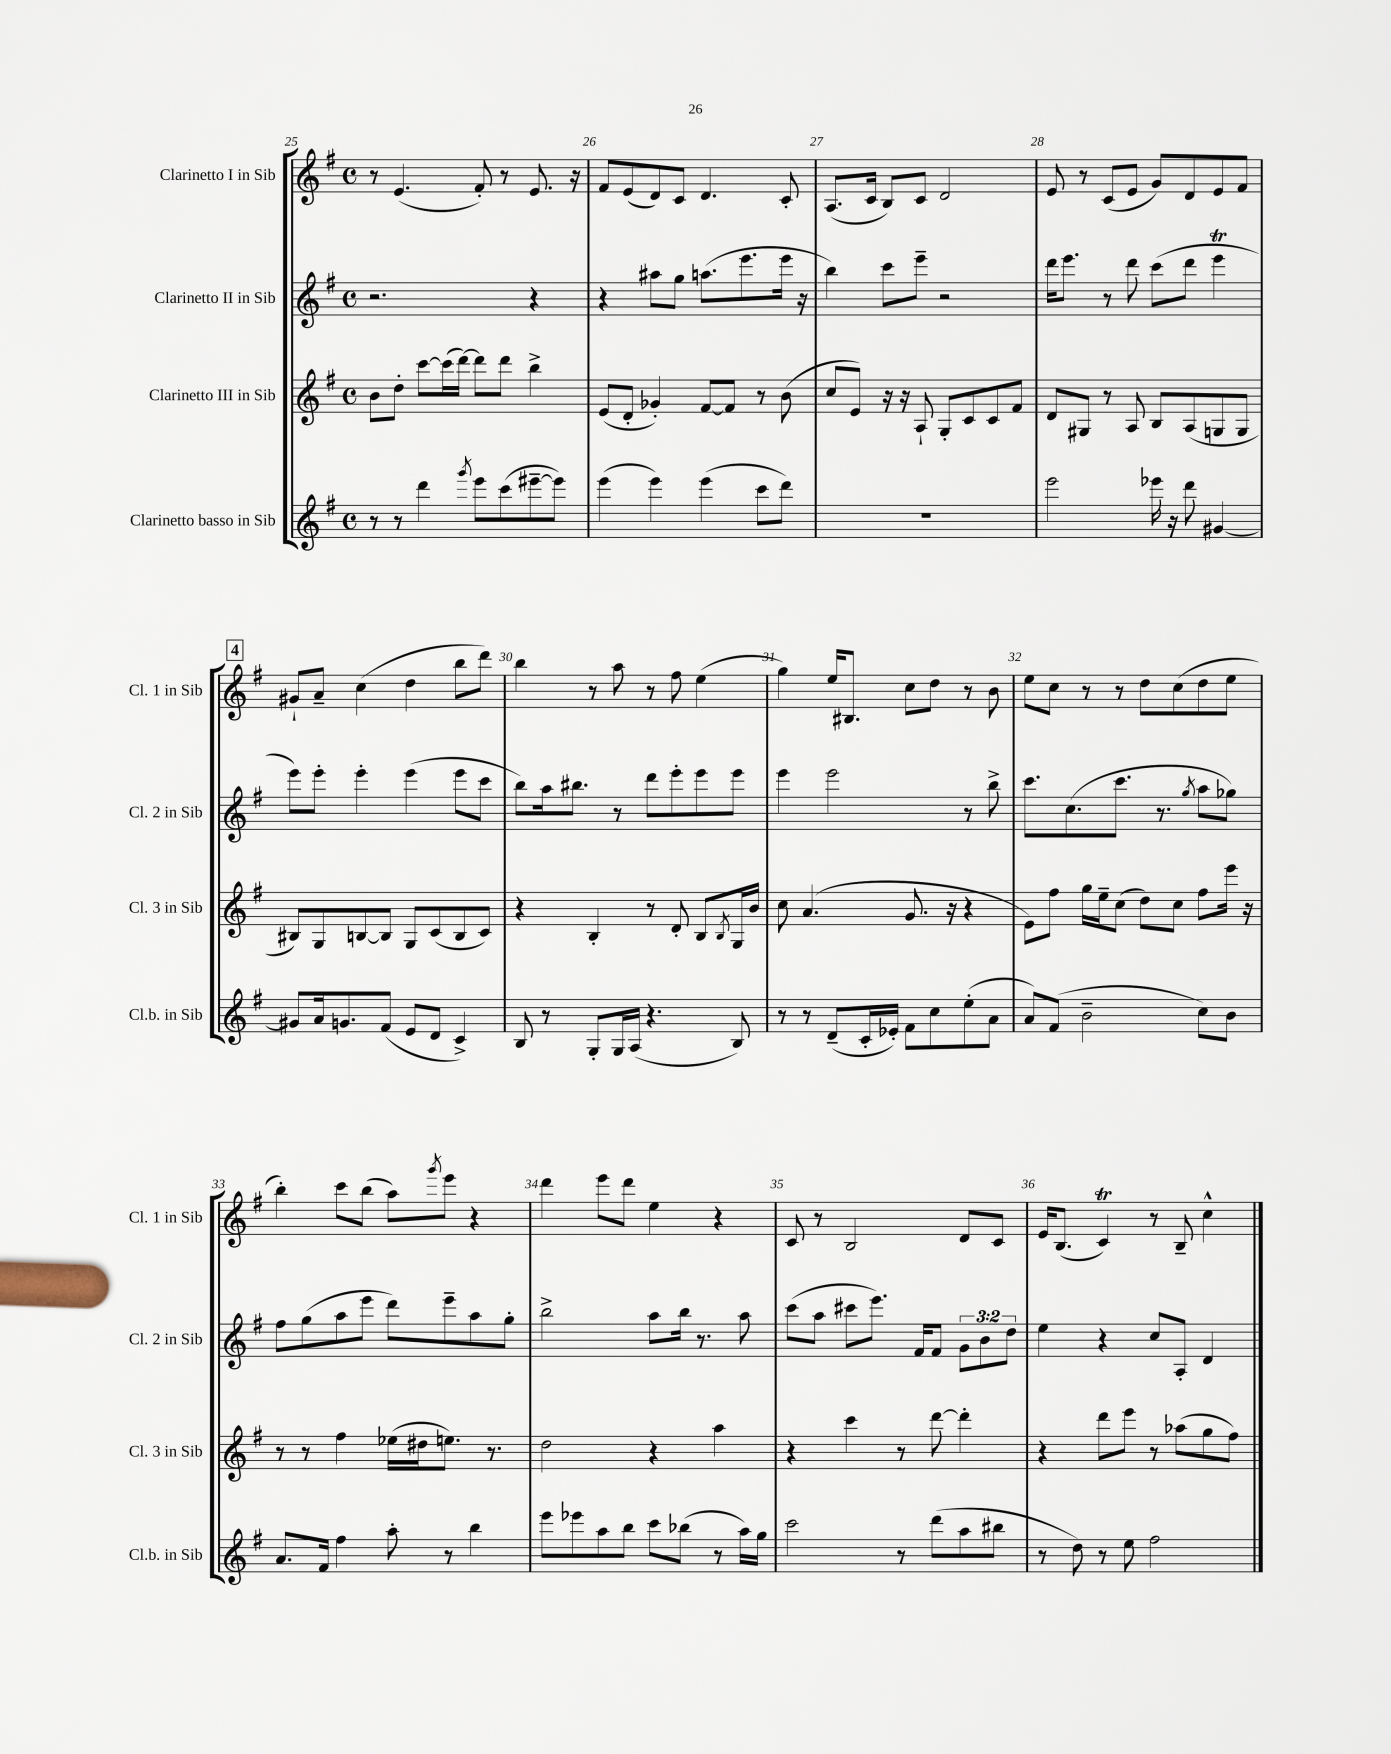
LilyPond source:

<<
\new StaffGroup <<
\new Staff = "s0" \with { instrumentName = "Clarinetto I in Sib" shortInstrumentName = "Cl. 1 in Sib" } {
    \clef treble \key g \major \defaultTimeSignature \time 4/4
    r8 e'4.( fis'8-.) r8 e'8. r16 |
    fis'8 e'8( d'8) c'8 d'4. c'8-. |
    a8.( c'16 b8) c'8 d'2 |
    e'8 r8 c'8( e'8 g'8) d'8 e'8 fis'8 |
    \mark \markup { \box "4" } gis'8-! a'8-- c''4( d''4 b''8 d'''8) |
    b''4 r8 a''8 r8 fis''8 e''4( |
    g''4) e''16 bis8. c''8 d''8 r8 b'8 |
    e''8 c''8 r8 r8 d''8 c''8( d''8 e''8 |
    b''4-.) c'''8 b''8( a''8) \acciaccatura { g'''8 } e'''8 r4 |
    d'''4 e'''8 d'''8 e''4 r4 |
    c'8 r8 b2 d'8 c'8 |
    e'16 b8.( c'4\trill) r8 b8-- c''4-^ \bar "|." |
}
\new Staff = "s1" \with { instrumentName = "Clarinetto II in Sib" shortInstrumentName = "Cl. 2 in Sib" } {
    \clef treble \key g \major \defaultTimeSignature \time 4/4 \override Staff.TupletNumber.text = #tuplet-number::calc-fraction-text
    r2. r4 |
    r4 ais''8 g''8 a''8.( e'''8. e'''16 r16 |
    b''4) c'''8 e'''8-- r2 |
    d'''16 e'''8. r8 d'''8 c'''8( d'''8 e'''4\trill |
    \mark \markup { \box "4" } e'''8) e'''8-. e'''4-. e'''4( e'''8 c'''8 |
    b''8) a''16 bis''8. r8 d'''8 e'''8-. e'''8 e'''8 |
    e'''4 e'''2 r8 b''8-> |
    c'''8. c''8.( c'''8. r8. \acciaccatura { g''8 } a''8 ges''8) |
    fis''8 g''8( a''8 e'''8 d'''8) e'''8-- a''8 g''8-. |
    b''2-> a''8 b''16 r8. a''8 |
    c'''8( a''8 cis'''8 e'''8.) fis'16 fis'8 \tuplet 3/2 { g'8 b'8 d''8 } |
    e''4 r4 c''8 a8-. d'4 \bar "|." |
}
\new Staff = "s2" \with { instrumentName = "Clarinetto III in Sib" shortInstrumentName = "Cl. 3 in Sib" } {
    \clef treble \key g \major \defaultTimeSignature \time 4/4
    b'8 d''8-. c'''8~ c'''16( d'''16~) d'''8 d'''8 b''4-> |
    e'8( d'8-. ges'4-.) fis'8~ fis'8 r8 b'8( |
    c''8 e'8) r16 r16 a8-! g8-. c'8 c'8 fis'8 |
    d'8 gis8 r8 a8 b8 a8( g8 g8 |
    \mark \markup { \box "4" } bis8) g8 b8~ b8 g8 c'8( b8 c'8) |
    r4 b4-. r8 d'8-. b8 \acciaccatura { b8 } g16 b'16 |
    c''8 a'4.( g'8. r16 r4 |
    e'8) fis''8 g''16 e''16-- c''8( d''8) c''8 fis''8 e'''16 r16 |
    r8 r8 fis''4 ees''16( dis''16 e''8.) r8. |
    d''2 r4 a''4 |
    r4 c'''4 r8 d'''8~ d'''4-. |
    r4 d'''8 e'''8 r8 aes''8( g''8 fis''8) \bar "|." |
}
\new Staff = "s3" \with { instrumentName = "Clarinetto basso in Sib" shortInstrumentName = "Cl.b. in Sib" } {
    \clef treble \key g \major \defaultTimeSignature \time 4/4
    r8 r8 d'''4 \acciaccatura { g'''8 } e'''8 c'''8( eis'''8~-- eis'''8) |
    e'''4( e'''4) e'''4( c'''8 d'''8) |
    R1 |
    e'''2 ees'''16 r16 d'''8 gis'4~ |
    \mark \markup { \box "4" } gis'8 a'16 g'8. fis'8( e'8 d'8 c'4->) |
    b8 r8 g8-. g16 a16( r4. b8) |
    r8 r8 d'8--( c'16-. ees'16-.) fis'8 c''8 e''8-.( a'8 |
    a'8) fis'8( b'2-- c''8) b'8 |
    a'8. fis'16 fis''4 a''8-. r8 b''4 |
    e'''8 ees'''8 a''8 b''8 c'''8 bes''8( r8 a''16) g''16 |
    c'''2 r8 d'''8( a''8 bis''8 |
    r8 d''8) r8 e''8 fis''2 \bar "|." |
}
>>
>>
\layout { \context { \Score currentBarNumber = #25 \override BarNumber.break-visibility = ##(#f #t #t) barNumberVisibility = #all-bar-numbers-visible } }
